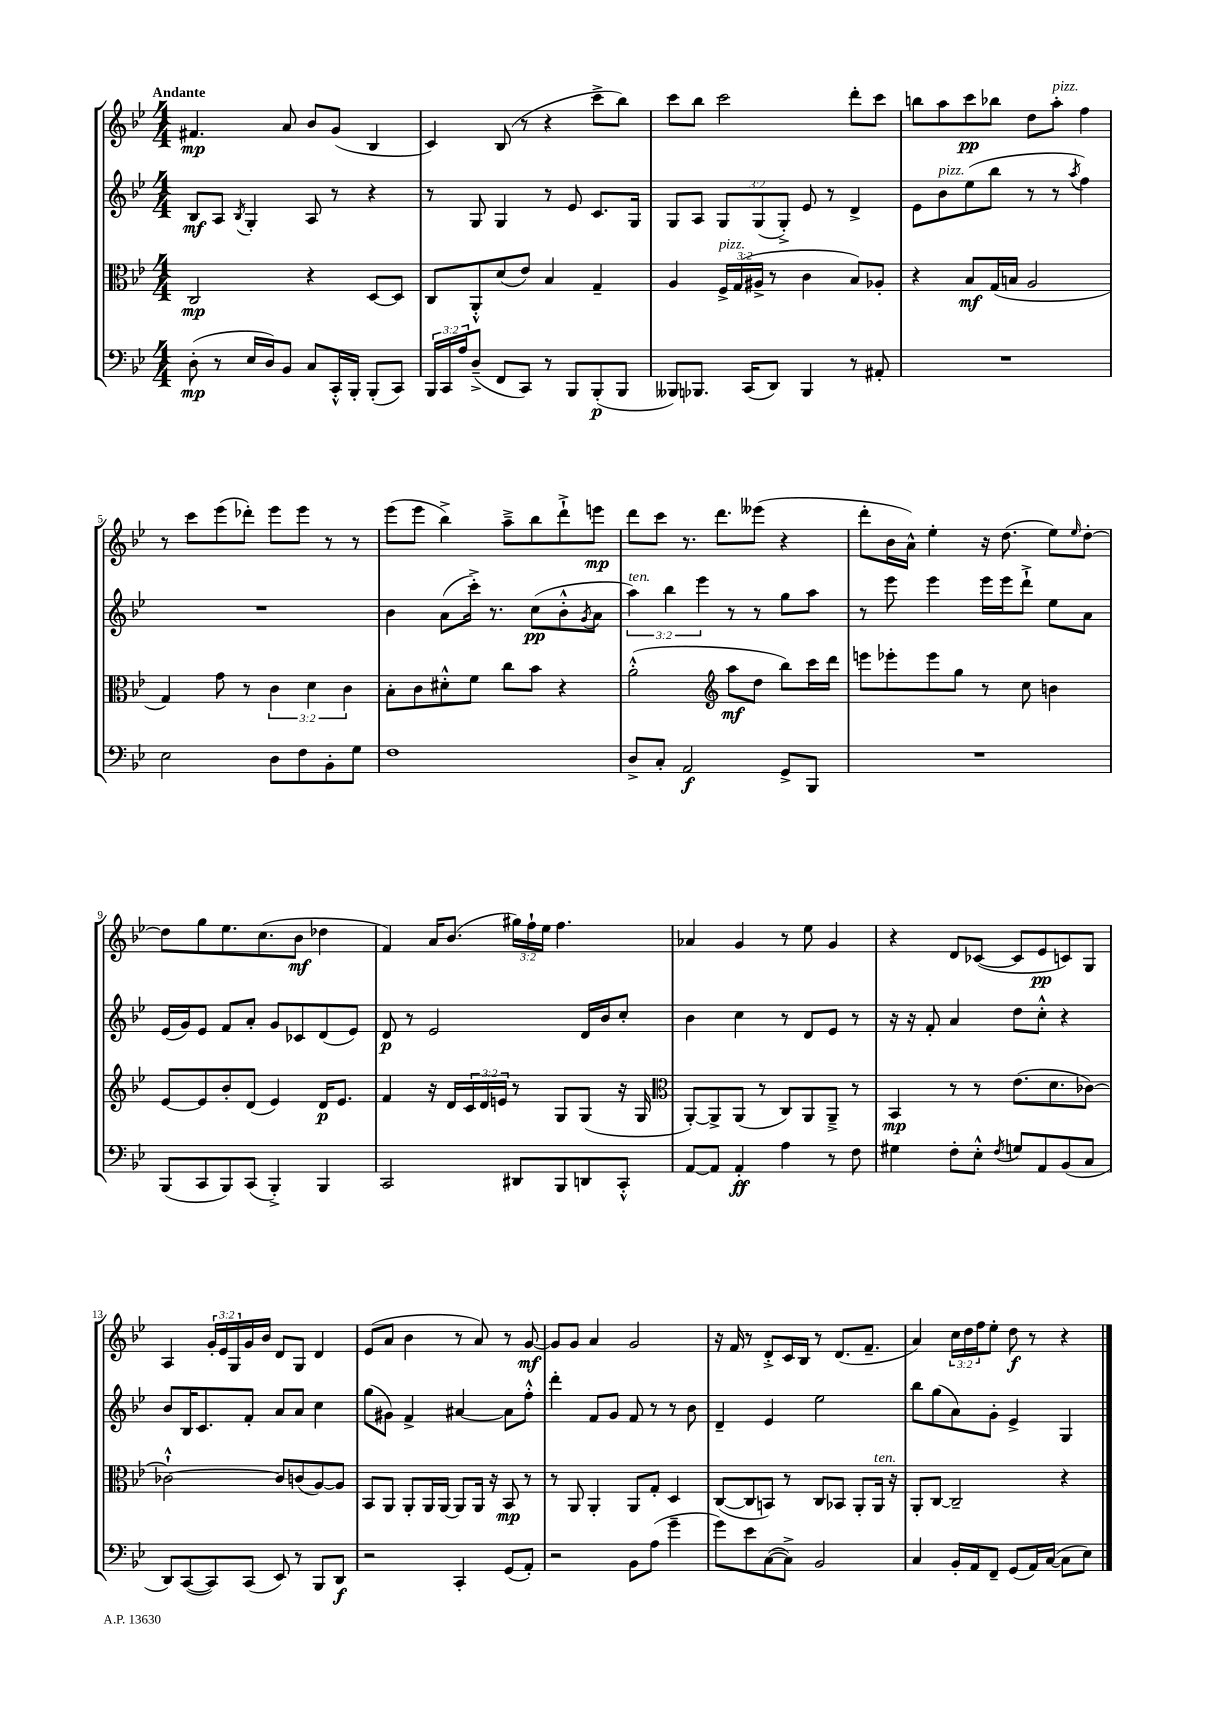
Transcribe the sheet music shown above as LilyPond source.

<<
\new StaffGroup <<
\new Staff = "s0" {
    \clef treble \key bes \major \numericTimeSignature \time 4/4 \override Staff.TupletNumber.text = #tuplet-number::calc-fraction-text \tempo "Andante"
    fis'4.\mp a'8 bes'8 g'8( bes4 |
    c'4) bes8( r8 r4 c'''8-> bes''8) |
    c'''8 bes''8 c'''2 d'''8-. c'''8 |
    b''8 a''8 c'''8\pp bes''8 d''8 a''8-.^\markup { \italic "pizz." } f''4 |
    r8 c'''8 ees'''8( des'''8-.) ees'''8 ees'''8 r8 r8 |
    ees'''8( ees'''8 bes''4->) a''8---> bes''8 d'''8-!-> e'''8\mp |
    d'''8 c'''8 r8. d'''8. eeses'''8( r4 |
    d'''8-. bes'16 a'16-^) ees''4-. r16 d''8.( ees''8) \grace { ees''16 } d''8~-. |
    d''8 g''8 ees''8. c''8.( bes'8\mf des''4 |
    f'4) a'16 bes'8.( \tuplet 3/2 { gis''16) f''16-! ees''16 } f''4. |
    aes'4 g'4 r8 ees''8 g'4 |
    r4 d'8 ces'8~( ces'8 ees'8\pp c'8) g8 |
    a4 \tuplet 3/2 { g'16-. ees'16 g16 } g'16 bes'16 d'8 g8 d'4 |
    ees'8( a'8 bes'4 r8 a'8) r8 g'8~\mf |
    g'8 g'8 a'4 g'2 |
    r16 f'16 r8 d'8-.-> c'16 bes16 r8 d'8.( f'8.-- |
    a'4) \tuplet 3/2 { c''16 d''16 f''16 } ees''8-. d''8\f r8 r4 \bar "|." |
}
\new Staff = "s1" {
    \clef treble \key bes \major \numericTimeSignature \time 4/4 \override Staff.TupletNumber.text = #tuplet-number::calc-fraction-text
    bes8\mf a8 \acciaccatura { bes8 } g4-. a8 r8 r4 |
    r8 g8 g4 r8 ees'8 c'8. g16 |
    g8 a8 \tuplet 3/2 { g8 g8( g8-.->) } ees'8 r8 d'4-> |
    ees'8 bes'8^\markup { \italic "pizz." } ees''8( bes''8 r8 r8 \acciaccatura { a''8 } f''4) |
    R1 |
    bes'4 a'8( c'''16-.->) r8. c''8\pp( bes'8-.-^ \acciaccatura { g'8 } a'8 |
    \tuplet 3/2 { a''4^\markup { \italic "ten." }) bes''4 ees'''4 } r8 r8 g''8 a''8 |
    r8 ees'''8 ees'''4 ees'''16 ees'''16 d'''8-!-> ees''8 a'8 |
    ees'16( g'16) ees'8 f'8 a'8-. g'8 ces'8 d'8( ees'8) |
    d'8\p r8 ees'2 d'16 bes'16 c''8-. |
    bes'4 c''4 r8 d'8 ees'8 r8 |
    r16 r16 f'8-. a'4 d''8 c''8-.-^ r4 |
    bes'8 bes16 c'8. f'8-. a'8 a'8 c''4 |
    g''8( gis'8) f'4-> ais'4~ ais'8 f''8-.-^ |
    d'''4-. f'8 g'8 f'8 r8 r8 bes'8 |
    d'4-- ees'4 ees''2 |
    bes''8 g''8( a'8) g'8-. ees'4-> g4 \bar "|." |
}
\new Staff = "s2" {
    \clef alto \key bes \major \numericTimeSignature \time 4/4 \override Staff.TupletNumber.text = #tuplet-number::calc-fraction-text
    c2\mp r4 d8~ d8 |
    c8 a,8-.-^ d'8( ees'8) bes4 g4-- |
    a4 \tuplet 3/2 { f16->^\markup { \italic "pizz." } g16( ais16-> } r8 c'4 bes8) aes8-. |
    r4 bes8\mf g16( b16 a2 |
    g4) g'8 r8 \tuplet 3/2 { c'4 d'4 c'4 } |
    bes8-. c'8 dis'8-.-^ f'8 c''8 bes'8 r4 |
    a'2-.-^( \clef treble a''8\mf d''8 bes''8) c'''16 d'''16 |
    e'''8 ees'''8-. ees'''8 g''8 r8 c''8 b'4 |
    ees'8~ ees'8 bes'8-. d'8( ees'4) d'16\p ees'8. |
    f'4 r16 d'16 \tuplet 3/2 { c'16 d'16 e'16 } r8 g8 g8( r16 g16 |
    \clef alto a,8~-.) a,8-> a,8( r8 c8) a,8 a,8---> r8 |
    bes,4\mp r8 r8 ees'8.( d'8. ces'8~) |
    ces'2~-!-^ ces'8 c'8( a8~) a8 |
    bes,8 a,8 a,8-. a,16 a,16~ a,8 a,16 r16 bes,8\mp r8 |
    r8 a,8 a,4-. a,8 g8-. d4 |
    c8~( c8 b,8) r8 c8 bes,8 a,8-. a,16^\markup { \italic "ten." } r16 |
    a,8-. c8~ c2-- r4 \bar "|." |
}
\new Staff = "s3" {
    \clef bass \key bes \major \numericTimeSignature \time 4/4 \override Staff.TupletNumber.text = #tuplet-number::calc-fraction-text
    d8-.\mp( r8 ees16 d16) bes,8 c8 c,16-.-^ bes,,16-. bes,,8-.( c,8) |
    \tuplet 3/2 { bes,,16 c,16 a16 } d8--->( f,8 c,8) r8 bes,,8 bes,,8-.\p( bes,,8 |
    beses,,8) bes,,8. c,16( d,8) bes,,4 r8 ais,8-. |
    R1 |
    ees2 d8 f8 bes,8-. g8 |
    f1 |
    d8-> c8-. a,2\f g,8-> bes,,8 |
    R1 |
    bes,,8( c,8 bes,,8) c,8( bes,,4-.->) bes,,4 |
    c,2 dis,8 bes,,8 d,8 c,8-.-^ |
    a,8~ a,8 a,4-.\ff a4 r8 f8 |
    gis4 f8-. ees8-.-^ \acciaccatura { f8 } g8 a,8 bes,8( c8 |
    d,8) c,8~( c,8) c,8( ees,8) r8 bes,,8 d,8\f |
    r2 c,4-. g,8( a,8-.) |
    r2 bes,8 a8( g'4-- |
    g'8) ees'8 c8~( c8->) bes,2 |
    c4 bes,16-. a,16 f,8-- g,8( a,16) c16~( c8 ees8) \bar "|." |
}
>>
>>
